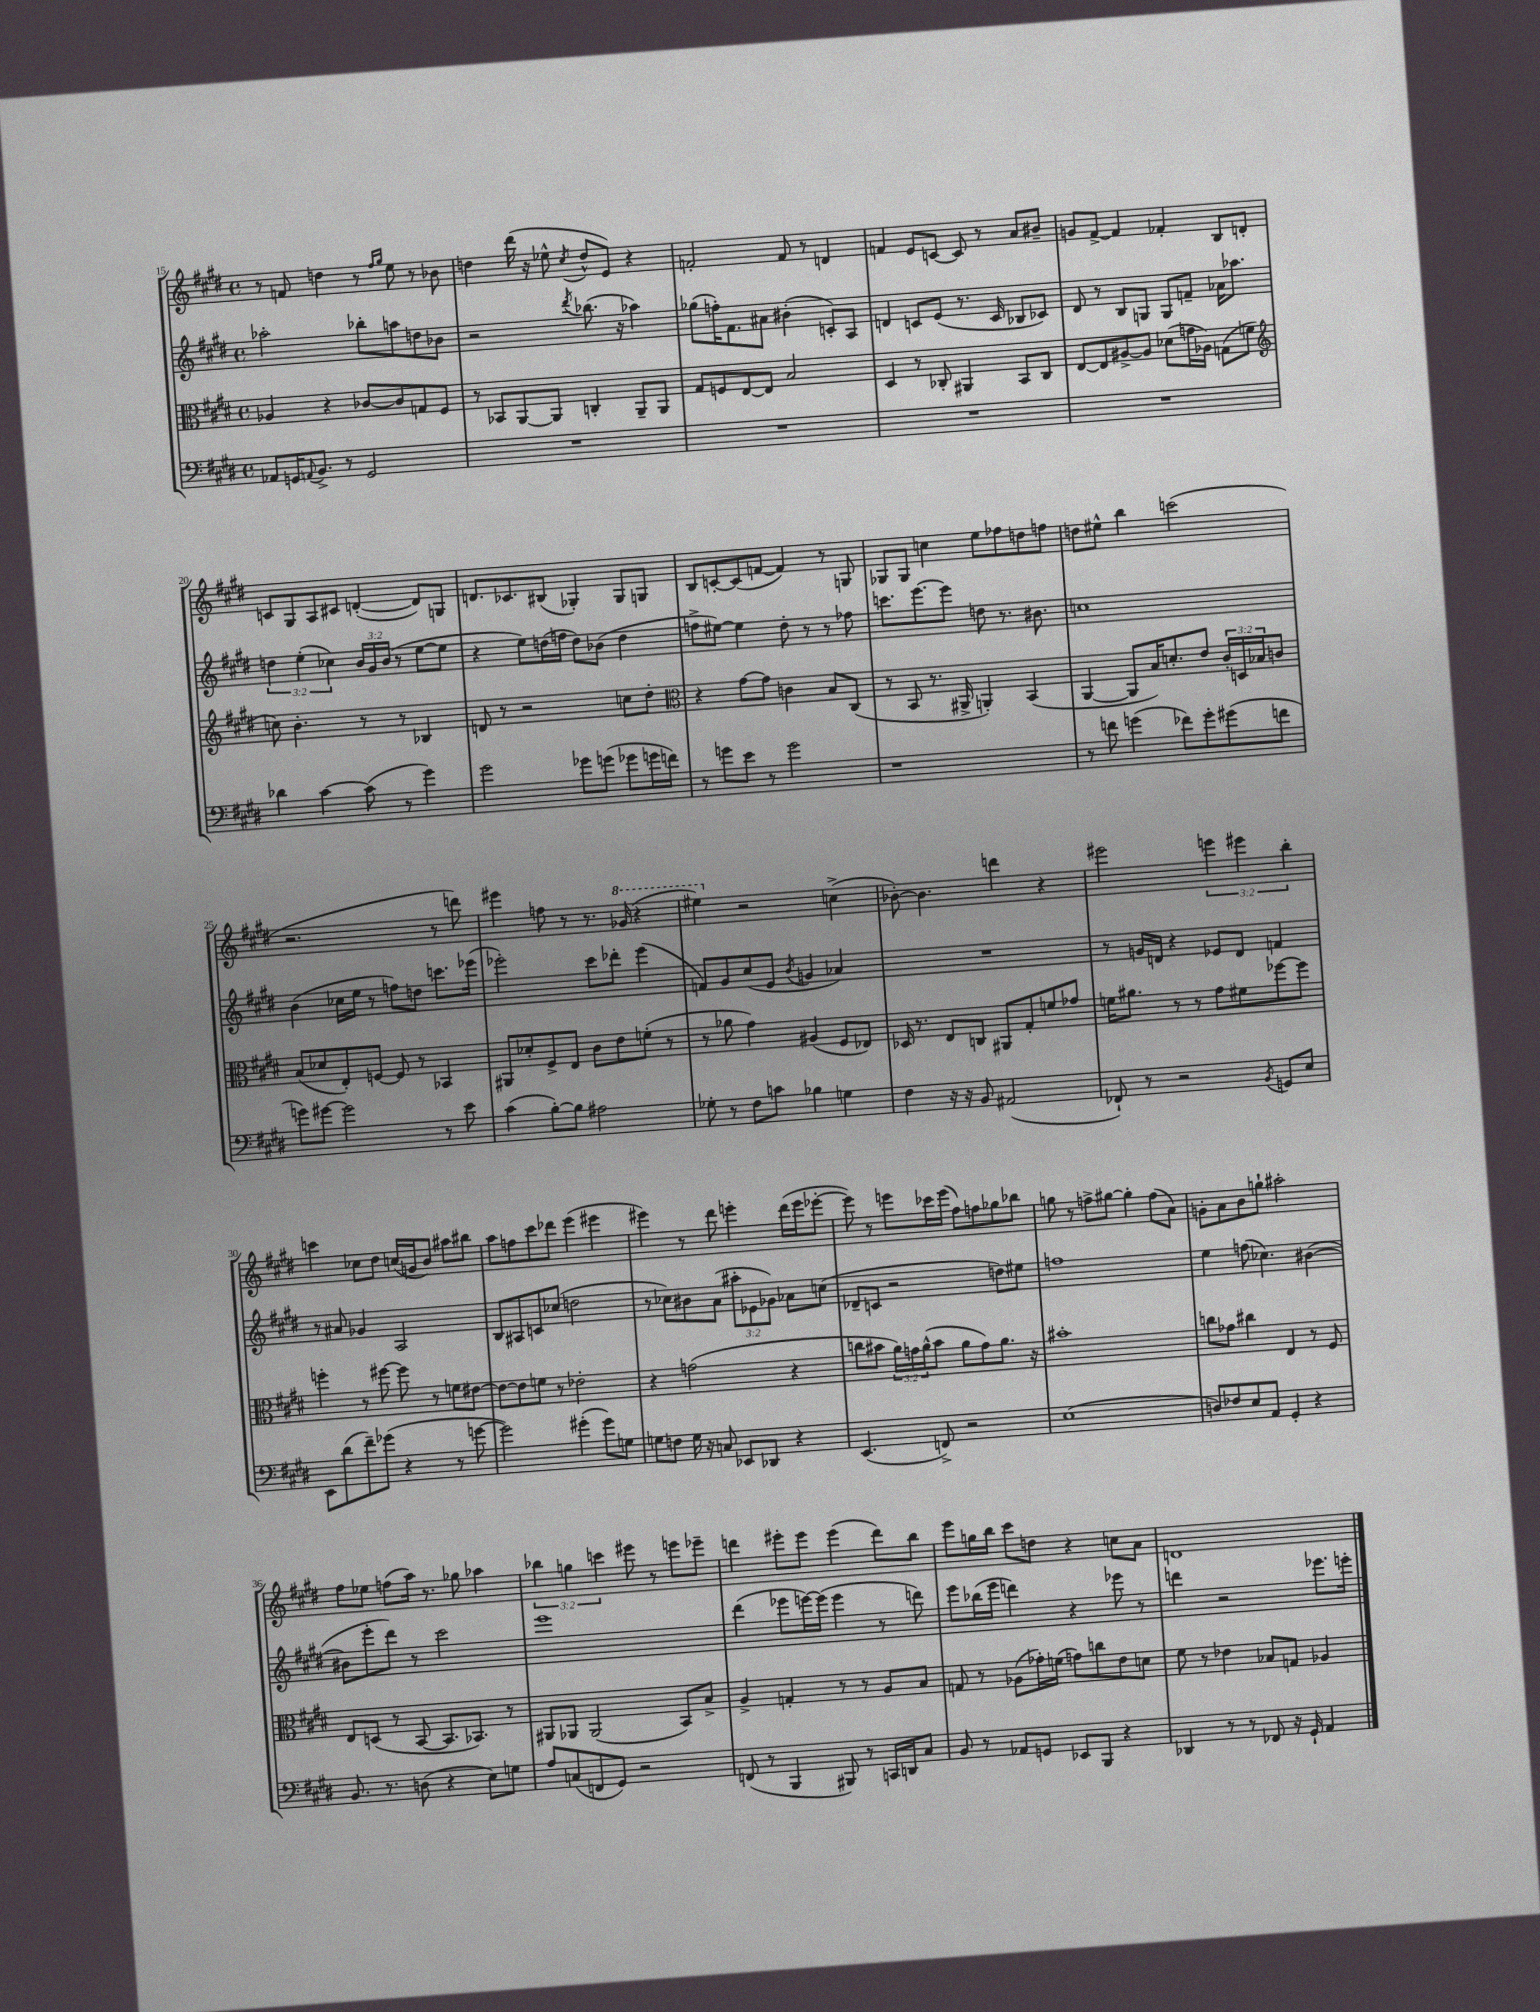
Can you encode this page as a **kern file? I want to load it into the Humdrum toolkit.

**kern	**kern	**kern	**kern
*part4	*part3	*part2	*part1
*staff4	*staff3	*staff2	*staff1
*clefF4	*clefC3	*clefG2	*clefG2
*k[f#c#g#d#]	*k[f#c#g#d#]	*k[f#c#g#d#]	*k[f#c#g#d#]
*M4/4	*M4/4	*M4/4	*M4/4
*met(c)	*met(c)	*met(c)	*met(c)
=15	=15	=15	=15
8AA-X/L	4A-X/	2aa-X'\	8r
16GGn/K	.	.	8fn/
8qqAAn/	.	.	.
8.BB^/J	.	.	.
.	4r	.	4ddn\
8r	.	.	.
2GG/	[8c-X/L	8bb-X'\L	8r
.	.	.	16qqff#/LL
.	.	.	16qqgg#/JJ
.	8c-/]	8aan\	8ee\
.	8Gn/	8ddn\	8r
.	8F#/J	8b-X\J	8b-X\
=16	=16	=16	=16
1r	8r	2r	4ddn\
.	8BB-X/L	.	.
.	[8AA/	.	(16ddd#\
.	.	.	16r
.	8AA/J]	.	8ee-X^^\
.	.	8qddd#/	8qcc#/
.	4Cn'/	(8.bb-X\	8dd^^/L
.	.	.	8e/J)
.	.	16r	.
.	8AA~/L	4aa-X\)	4r
.	8AA/J	.	.
=17	=17	=17	=17
1r	8G#/L	(8gg-X\L	2fn'/
.	8Fn/	16ffn'\K)	.
.	.	8.f#\	.
.	[8E/	.	.
.	8E/J]	8a#X\J	.
.	2B/	(4b#X'\	8f/
.	.	.	8r
.	.	8cn'/L)	4dn/
.	.	8A/J	.
=18	=18	=18	=18
1r	4D#/	4dn/	4fn/
.	8r	8cn/L	8e/L
.	8C-X'/	(8e/J	[8cn/J
.	4AA#X/	8.r	8c/]
.	.	.	8r
.	.	16c/	.
.	8BB/L	8B-X/L	8a/L
.	8C-/J	8c-X/J)	8b#X~/J
=19	=19	=19	=19
1r	[8E/L	8d#/	8gn/L
.	8E/]	8r	[8f#^/J
.	[8A#X^/	8B/L	4f#/]
.	8A#/J]	8Gn/J	.
.	(8d-X\L	8G/L	4f-X'/
.	16gn\L	8fn~/J	.
.	16A-X\JJ)	.	.
.	(8Gn\L	16a-X\KL	8B/L
.	.	8.aa-X\J	.
.	8fn\J	.	8dn'/J
!!LO:LB:g=z
=20	=20	=20	=20
*	*clefG2	*	*
4d-X\	8ccn\)	6ddn\	8cn/L
.	4.b'\	.	8G#/
.	.	(6ee'\	.
[4c#\	.	.	8A/
.	.	6cc-X\)	.
.	.	.	8c#X/J
(8c#\]	8r	24b/LL	([4dn'/
.	.	24g#/	.
.	.	(24b/JJ	.
8r	8r	8r	.
4g#\)	4B-X/	[8ee\L	8d/L])
.	.	8ee\J]	8Gn/J
=21	=21	=21	=21
2g#\	8dn/	4r	8.dn/L
.	8r	.	.
.	.	.	8.c-X/
.	2r	8ee\L)	.
.	.	(16ddn\L	(8B#X/J
.	.	16ffn\JJ	.
8g-X\L	.	8dd\L)	4G-X'/)
(8gn\J	.	(8b-X\J	.
8g-X\L	8ccn\L	4dd\	8G-/L
16gn\L	8dd#'\J	.	8Gn/J
16fn\JJ)	.	.	.
=22	=22	=22	=22
*	*clefC3	*	*
8r	4r	8ffn^\L	8B/L
8gn\L	.	[8ee#X\J)	[8cn'/
8e\J	[8g#\L	4ee#\]	(8c/]
8r	8g#\J]	.	[8fn/J
2g\	4cn\	8dd#'\	4f/])
.	.	8r	.
.	8B/L	8r	8r
.	(8C#/J	8ff-X\	8Gn/
=23	=23	=23	=23
1r	8r	8.cccn\L	8G-X/L
.	8BB/	.	8G-/J
.	.	[8.eee\	.
.	8.r	.	4ccn\
.	.	8eee\J]	.
.	16AA#X^/	.	.
.	4AAn'/)	8ddn\	8ee\L
.	.	8.r	8ff-X\
.	(4BB/	.	8ddn\
.	.	8.b#X\	.
.	.	.	8ffn\J
=24	=24	=24	=24
8r	[4AA/	1ccn	8ddn\L
8fn\	.	.	8ee#X^^\J
(4gn\	8AA/L]	.	4bb\
.	16B/K)	.	.
.	8.dn'/	.	.
8f-X\L)	.	.	(2cccn\
8g'\	8e/J	.	.
(8g#X\	24c#'/LL	.	.
.	24Dn/	.	.
.	24B-X/J	.	.
8fn\J	8cn/J	.	.
!!LO:LB:g=z
=25	=25	=25	=25
8gn\L)	(8B/L	(4b\	2.r
[8g#X\J	8d-X/	.	.
2g#\]	8E'/)	16cc-X\LL	.
.	.	16ee\JJ	.
.	[8Fn/J	8r	.
.	8F/]	8ffn\L)	.
.	8r	8ddn\J	.
8r	4BB-X/	8.cccn\L	8r
8e\	.	.	8dddn\)
.	.	(16eee-X\Jk	.
=26	=26	=26	=26
(4c#\	8AA#X/L	2eee-X'\)	4eee#X\
.	8d-X'/	.	.
[8B'\L)	8F#^/	.	8ffn\
8B\J]	8E/J	.	8r
2A#X\	8c#\L	8ccc#\L	8.r
.	8e\	8ddd-X'\J	.
*	*	*	*8va
.	.	.	(16gg-X/
.	(8fn'\J	(4eee-\	4r
.	8r	.	.
=27	=27	=27	=27
8G-X'\	8r	8fn/L)	4eee#X\)
8r	8a-X\	8g#/	.
*	*	*	*X8va
8F#\L	4g#\)	(8cc#/	2r
8cn\J	.	8e/J	.
.	.	8qb/	.
4B-X\	(4A#X/	4gn/	.
4Gn\	8F#/L	4a-X/)	(4ccn^\
.	8E-X/J)	.	.
=28	=28	=28	=28
4F#\	16D-X/	1r	[8b-X'\)
.	8.r	.	.
.	.	.	4.b-\]
16r	8E/L	.	.
16r	.	.	.
8BB/	8Cn/J	.	.
(2AA#X/	8AA#X/L	.	4dddn\
.	8G#'/	.	.
.	8fn/	.	4r
.	8g-X/J	.	.
=29	=29	=29	=29
8FF-X`/)	16fn\KL	8r	2eee#X\
.	8.a#X\J	.	.
8r	.	16gn/LL	.
.	.	16dn/JJ	.
2r	8r	4r	.
.	8r	.	.
.	8g#\L	8e-X/L	6eeen\
.	8f#X\	8d/J	.
.	.	.	6eee#X\
8qBB/	.	.	.
8GGn/L	[8ff-X\	4fn/	.
.	.	.	6bb'\
8E/J	8ff-\J]	.	.
!!LO:LB:g=z
=30	=30	=30	=30
8EE\L	4ffn'\	8r	4cccn\
(8d#\	.	8a#X/	.
8f#~\)	8r	4g-X/	8cc-X\L
(8g-X\J	[8ff#X\	.	8dd#\J
4r	8ff#\]	2A/	(16ccn/LL
.	.	.	16gn/J
.	8r	.	8b/J)
8r	8fn\L	.	8aa#X\L
[8gn\	[8e#X\J	.	8bb#X\J
=31	=31	=31	=31
2g\])	8e#\L_	8B/L	8aa\L
.	8e#\]	8A#X/	8ffn\
.	8fn\J	8cn/	8ccc#\
.	8r	(8cc-X/J	8ddd-X\J
(4g#X'\	2e-X'\	2ddn\	(4eee\
8g#\L)	.	.	4eee#X\
8Gn\J	.	.	.
=32	=32	=32	=32
8Gn\L	4r	8r	4eee#X\)
8Fn\J	.	8cc-X\L)	.
16G\	(2gn\	8b#X\	8r
16r	.	.	.
8Cn/	.	(8a\J	8ddd#\
8EE-X/L	.	12aa#X'\L	4eeen'\
.	.	12e-X\	.
8DD-X/J	.	.	.
.	.	12g-X\J)	.
4r	4r	8a-X\L	(16ddd#\LL
.	.	.	16eee\J
.	.	(8ccn\J	[8eee-X'\J
=33	=33	=33	=33
(4.EE/	8ccn\L	8d-X~/L	8eee-\])
.	8b#X\J	8cn/J	8r
.	24a\LL)	2r	8eeen\L
.	24gn\	.	.
.	(24a^^\J	.	.
8FFn^/)	8b#\J	.	16ccc-X\L
.	.	.	(16eee\JJ
2r	8a\L	.	8ff#\L)
.	8g\)	.	8ffn\
.	8.a\J	8ddn\L)	8gg-X\
.	.	8ee#X\J	8bb-X\J
.	16r	.	.
=34	=34	=34	=34
(1E	1b#X'	1ffn	8ggn\
.	.	.	8r
.	.	.	8ffn^\L
.	.	.	[8gg#X\J
.	.	.	4gg#'\]
.	.	.	(8ff\L
.	.	.	8a\J)
=35	=35	=35	=35
8Dn/L)	8ccn\L	4ee\	8gn'\L
8F-X/	8g-X\J	.	8a\
8E/	4cc#X\	(8ffn\	8b\
8AA/J	.	4.cc-X\)	8ggn`\J
4GG#'/	4E/	.	2aa#X'\
4r	8r	([4b#X\	.
.	8F#/	.	.
!!LO:LB:g=z
=36	=36	=36	=36
8.BB/	8E/L	8b#X\L]	8ff#\L
.	(8Dn/J	8eee'\	8ee-X\J
8.r	.	.	.
.	8r	8ddd#\J)	(8ffn\L
(8Dn\	[8BB/	8r	16aa\Jk)
.	.	.	8.r
4r	8.BB/L]	2ccc#\	.
.	.	.	8gg-X\
.	8.BB-X/J)	.	.
8E\L)	.	.	4aa-X\
8Gn\J	8r	.	.
=37	=37	=37	=37
8A/L	8AA#X/L	1eee	6bb-X\
(8Cn/	8AA-X/J	.	.
.	.	.	6ggn\
8FFn/	(2AA-/	.	.
.	.	.	6cccn\
8GG#/J)	.	.	.
2r	.	.	8eee#X\
.	.	.	8r
.	8BB/L)	.	8eeen\L
.	8B^/J	.	8eee-X~\J
=38	=38	=38	=38
(8FFn/	4A^/	(4ddd#\	4dddn\
8r	.	.	.
4BBB/	4Gn'/	8eee-X\L	8eee#X'\L
.	.	[16eeen\L)	8eee#\J
.	.	(16eee\JJ]	.
8BBB#X/)	8r	4eee\	(4eee#\
8r	8r	.	.
16CCn/LL	8A/L	8r	8ddd\L)
16DDn/J	.	.	.
8C#/J	8B/J	8dddn\)	8bb\J
=39	=39	=39	=39
8BB/	8Gn/	8eee\L	8eee\L
8r	8r	(16bb-X\L	16ggn\L
.	.	16eee\JJ	16bb\JJ
8AA-X/L	(8A-X\L	4dddn\)	8ccc#\L
8GGn/J	16g-X'\L)	.	8ddn\J
.	(16fn\JJ	.	.
8EE-X/L	8gn\L)	4r	4r
8BBB/J	8ccn\	.	.
4r	8e\	8eee-X\	8ccn\L
.	8dn\J	8r	8a\J
=40	=40	=40	=40
4DD-X/	8f#\	4dddn\	1dn
.	8r	.	.
8r	4e-X\	2r	.
8r	.	.	.
8FF-X/	8B-X/L	.	.
16r	8Gn/J	.	.
16GG#`/	.	.	.
4AA/	4A-X/	8.eee-X\L	.
.	.	16eeen'\Jk	.
==	==	==	==
*-	*-	*-	*-
